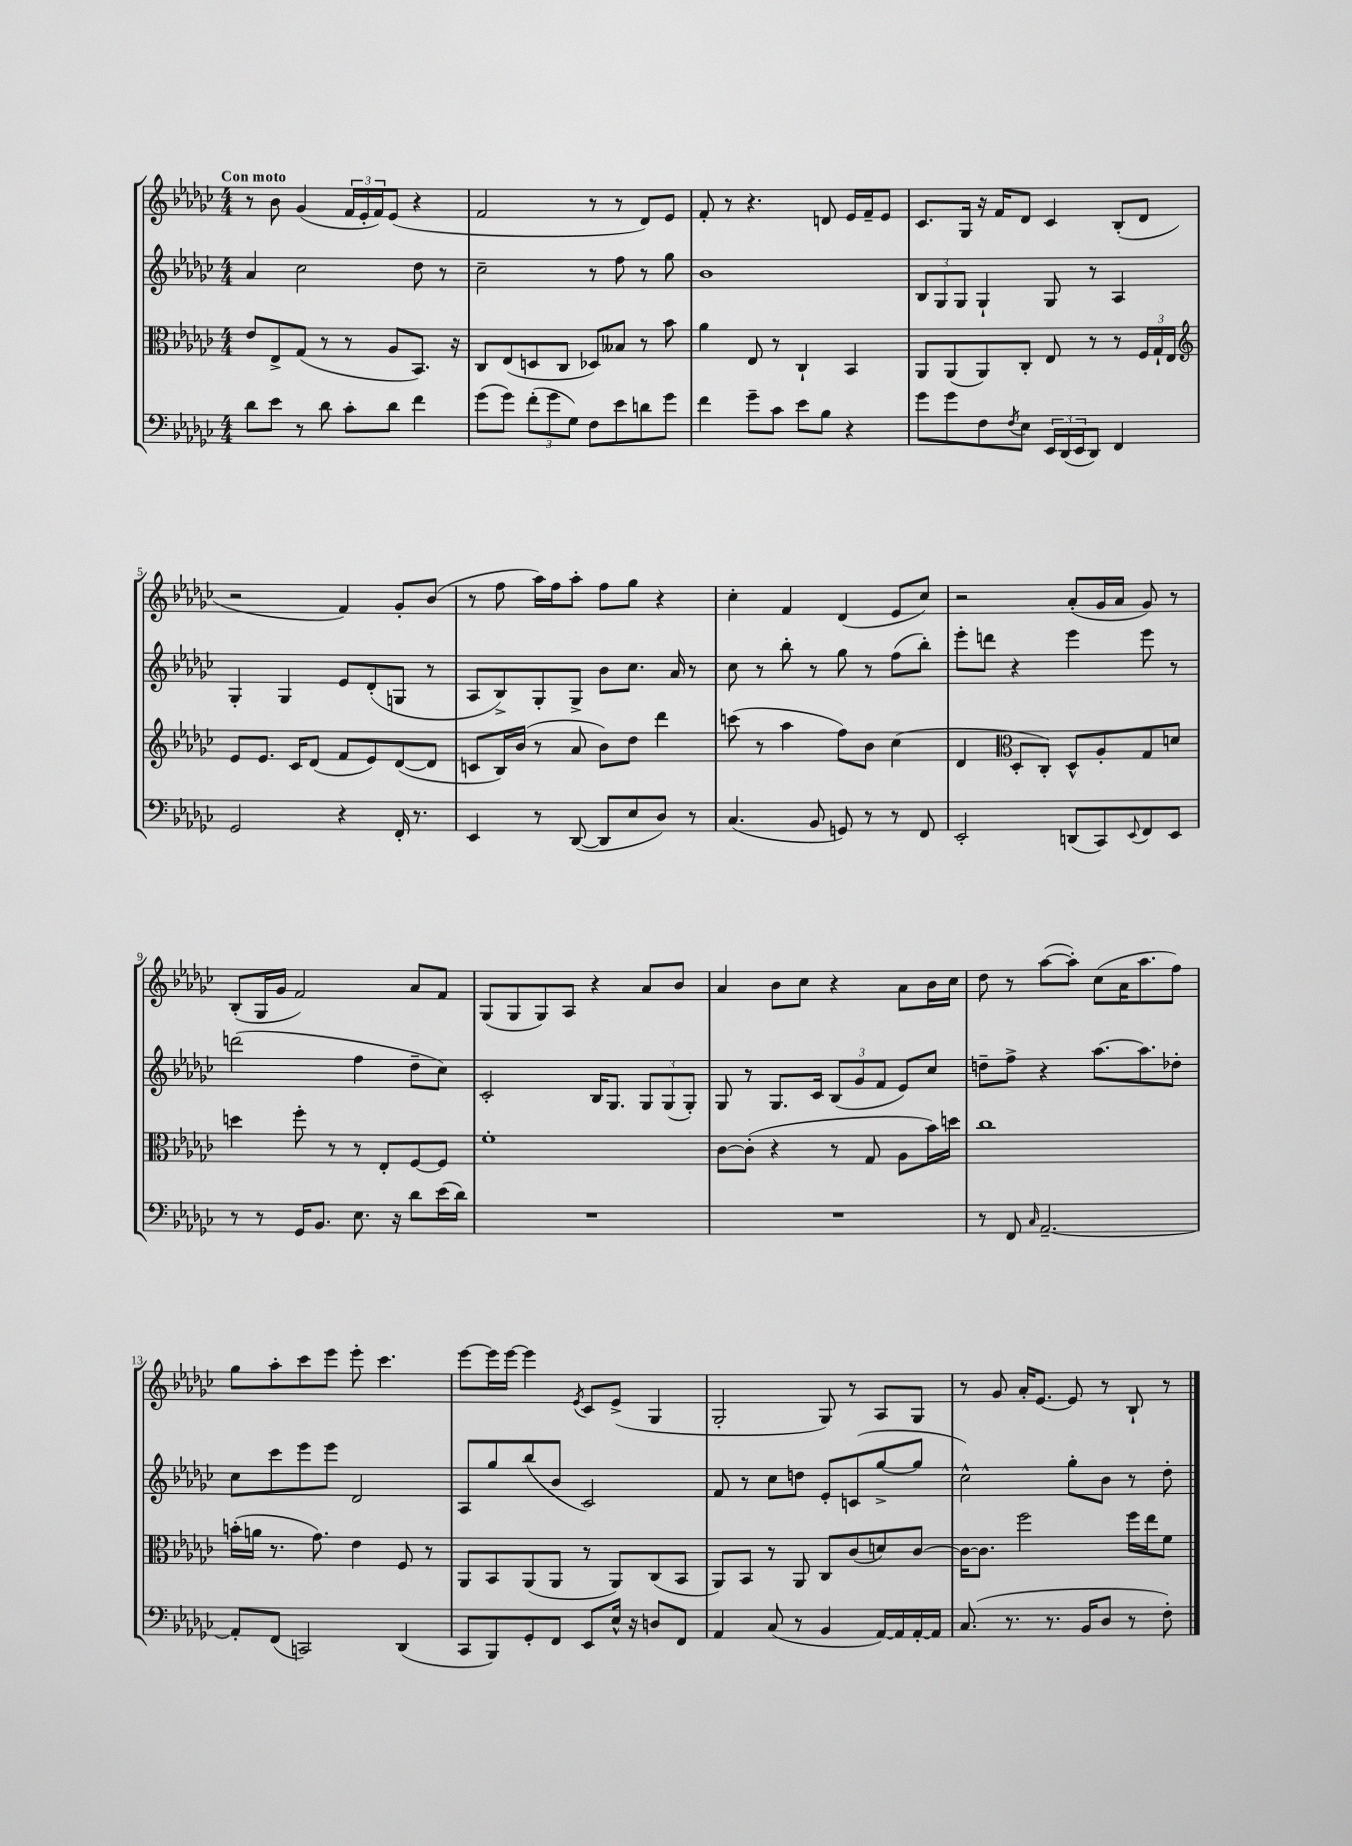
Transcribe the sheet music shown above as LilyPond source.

<<
\new StaffGroup <<
\new Staff = "s0" {
    \clef treble \key ges \major \numericTimeSignature \time 4/4 \tempo "Con moto"
    r8 bes'8 ges'4( \tuplet 3/2 { f'16 ees'16-. f'16) } ees'8( r4 |
    f'2 r8 r8 des'8) ees'8 |
    f'8-. r8 r4. d'8 ees'16 f'16-- ees'8 |
    ces'8. ges16 r16 f'16 des'8 ces'4 bes8-.( des'8 |
    r2 f'4) ges'8-. bes'8( |
    r8 f''8 aes''16) f''16 aes''8-. f''8 ges''8 r4 |
    ces''4-. f'4 des'4( ees'8 ces''8) |
    r2 aes'8-.( ges'16 aes'16 ges'8) r8 |
    bes8-.( ges16 ges'16 f'2) aes'8 f'8 |
    ges8( ges8 ges8) aes8 r4 aes'8 bes'8 |
    aes'4 bes'8 ces''8 r4 aes'8 bes'16 ces''16 |
    des''8 r8 aes''8~( aes''8-.) ces''8( aes'16 aes''8. f''8) |
    ges''8 aes''8-. ces'''8 ees'''8 ees'''8-. ces'''4. |
    ees'''8~ ees'''16 ees'''16~ ees'''4 \acciaccatura { ees'8 } ces'8 ees'8->( ges4 |
    ges2-. ges8) r8 aes8 ges8 |
    r8 ges'8 aes'16-. ees'8.~ ees'8 r8 bes8-! r8 \bar "|." |
}
\new Staff = "s1" {
    \clef treble \key ges \major \numericTimeSignature \time 4/4
    aes'4 ces''2 des''8 r8 |
    ces''2-- r8 f''8 r8 ges''8 |
    bes'1 |
    \tuplet 3/2 { bes8 ges8 ges8 } ges4-! ges8 r8 aes4 |
    ges4-. ges4 ees'8 des'8-.( g8 r8 |
    aes8 bes8->) ges8-. ges8-> bes'8 ces''8. aes'16 r8 |
    ces''8 r8 bes''8-. r8 ges''8 r8 f''8( bes''8-.) |
    ees'''8-. d'''8 r4 ees'''4 ees'''8 r8 |
    d'''2( f''4 des''8-- ces''8) |
    ces'2-. bes16 ges8. \tuplet 3/2 { ges8 ges8( ges8-.) } |
    ges8 r8 ges8. ces'16 \tuplet 3/2 { bes8( ges'8 f'8 } ees'8) ces''8 |
    d''8-- f''8-> r4 aes''8.~ aes''8. des''8-. |
    ces''8 ces'''8 ees'''8 ees'''8 des'2 |
    aes8 ges''8 bes''8( bes'8 ces'2) |
    f'8 r8 ces''8 d''8 ees'8-. c'8( ges''8~-> ges''8 |
    ces''2-^) ges''8-. bes'8 r8 des''8-. \bar "|." |
}
\new Staff = "s2" {
    \clef alto \key ges \major \numericTimeSignature \time 4/4
    ees'8 ees8-> ges8( r8 r8 aes8 bes,8.) r16 |
    ces8 ees8( d8 ces8 des8) beses8 r8 bes'8 |
    aes'4 ees8 r8 ces4-! bes,4 |
    aes,8 aes,8( aes,8) ces8-. ees8 r8 r8 \tuplet 3/2 { f16 ges16-! ees16 } |
    \clef treble ees'8 ees'8. ces'16 des'8( f'8 ees'8) des'8~( des'8 |
    c'8 bes16) bes'16( r8 aes'8 bes'8) des''8 des'''4 |
    c'''8( r8 aes''4 f''8) bes'8 ces''4( |
    des'4 \clef alto des8-. ces8-.) des8-^ aes8-. ges8 d'8 |
    d''4 f''8-. r8 r8 ees8-. f8~ f8 |
    f'1-. |
    ces'8~ ces'8-.( r4 r8 ges8 aes8 bes'16) d''16 |
    ces''1 |
    b'16-.( a'16 r8. ges'8.) ees'4 f8 r8 |
    aes,8 bes,8 aes,8( aes,8 r8 aes,8) ces8( bes,8 |
    aes,8) bes,8 r8 aes,8 ces8 ces'8( d'8) ces'8~ |
    ces'16~ ces'8. f''2 f''16 ees''16 f'8 \bar "|." |
}
\new Staff = "s3" {
    \clef bass \key ges \major \numericTimeSignature \time 4/4
    des'8 ees'8 r8 des'8 ces'8-. des'8 f'4 |
    ges'8( ges'8) \tuplet 3/2 { f'8-.( ges'8 ges8) } f8 ees'8 d'8 ges'8 |
    f'4 ges'8-- ces'8 ees'8 bes8 r4 |
    ges'8 ges'8 f8 \acciaccatura { f8 } ees8 \tuplet 3/2 { ees,16 des,16( ees,16 } des,8) f,4 |
    ges,2 r4 f,16-. r8. |
    ees,4 r8 des,8~( des,8 ees8 des8) r8 |
    ces4.( bes,8 g,8) r8 r8 f,8 |
    ees,2-. d,8( ces,8) \appoggiatura { ees,8 } f,8 ees,8 |
    r8 r8 ges,16 bes,8. ees8. r16 des'8 ees'16( des'16) |
    R1 |
    R1 |
    r8 f,8 \grace { ces16 } aes,2.~-- |
    aes,8-. f,8( c,2) des,4( |
    ces,8 bes,,8) ges,8-. f,8 ees,8 ees16-^ r16 d8 f,8 |
    aes,4 ces8( r8 bes,4 aes,16~) aes,16 aes,16~-. aes,16 |
    ces8.( r8. r8. bes,16 des8 r8 f8-.) \bar "|." |
}
>>
>>
